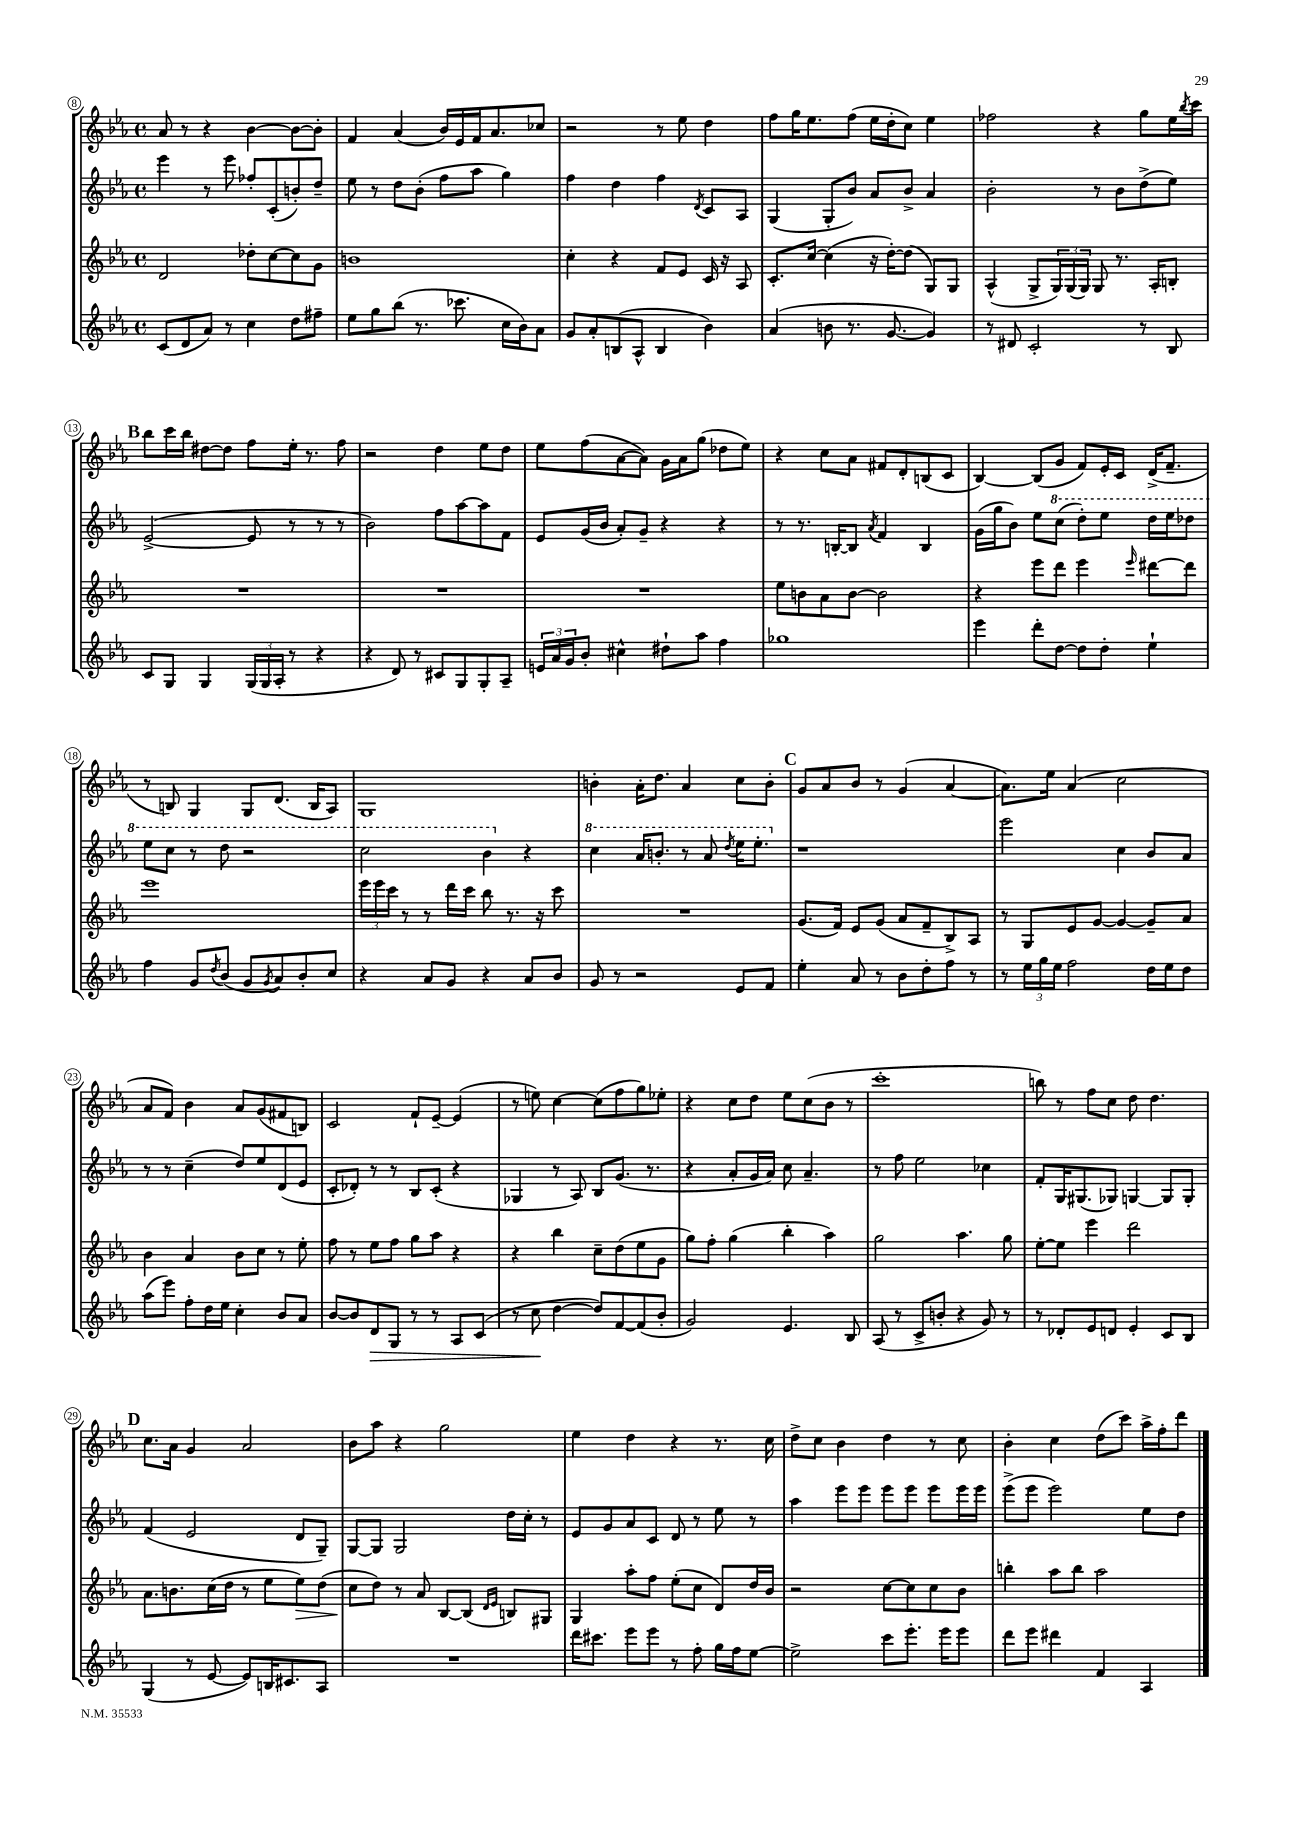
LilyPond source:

<<
\new StaffGroup <<
\new Staff = "s0" {
    \clef treble \key ees \major \defaultTimeSignature \time 4/4
    aes'8 r8 r4 bes'4~ bes'8~ bes'8-. |
    f'4 aes'4( bes'16) ees'16 f'16 aes'8. ces''8 |
    r2 r8 ees''8 d''4 |
    f''8 g''16 ees''8. f''8( ees''16 d''16-. c''8) ees''4 |
    fes''2 r4 g''8 ees''16 \acciaccatura { bes''8 } c'''16 |
    \mark \markup { \bold "B" } bes''8 c'''16 bes''16 dis''8~ dis''8 f''8 ees''16-. r8. f''8 |
    r2 d''4 ees''8 d''8 |
    ees''8 f''8( aes'8~ aes'8) g'16 aes'16 g''8( des''8 ees''8) |
    r4 c''8 aes'8 fis'8 d'8-. b8( c'8 |
    bes4~) bes8( g'8 f'8) ees'16-. c'16 d'16->( f'8.-- |
    r8 b8) g4 g8 d'8.( b16 aes8) |
    g1 |
    b'4-. aes'16-. d''8. aes'4 c''8 b'8-. |
    \mark \markup { \bold "C" } g'8 aes'8 bes'8 r8 g'4( aes'4~ |
    aes'8.) ees''16 aes'4( c''2 |
    aes'8 f'8) bes'4 aes'8 g'8( fis'8 b8) |
    c'2 f'8-! ees'8~-- ees'4( |
    r8 e''8) c''4~ c''8( f''8 g''8) ees''8-. |
    r4 c''8 d''8 ees''8 c''8( bes'8 r8 |
    c'''1-. |
    b''8) r8 f''8 c''8 d''8 d''4. |
    \mark \markup { \bold "D" } c''8. aes'16 g'4 aes'2 |
    bes'8 aes''8 r4 g''2 |
    ees''4 d''4 r4 r8. c''16 |
    d''8-> c''8 bes'4 d''4 r8 c''8 |
    bes'4-. c''4 d''8( c'''8) aes''16-> f''16-. d'''8 \bar "|." |
}
\new Staff = "s1" {
    \clef treble \key ees \major \defaultTimeSignature \time 4/4
    ees'''4 r8 ees'''8 fes''8-. c'8-.( b'8-.) d''8-- |
    ees''8 r8 d''8 bes'8-.( f''8 aes''8 g''4) |
    f''4 d''4 f''4 \acciaccatura { d'8 } c'8 aes8 |
    g4( g8-. bes'8) aes'8 bes'8-> aes'4 |
    bes'2-. r8 bes'8 d''8->( ees''8) |
    \mark \markup { \bold "B" } ees'2~->( ees'8 r8 r8 r8 |
    bes'2) f''8 aes''8~ aes''8 f'8 |
    ees'8 g'16( bes'16 aes'8-.) g'8-- r4 r4 |
    r8 r8. b16~-. b8 \acciaccatura { aes'8 } f'4 b4 |
    g'16( g''16 bes'8) ees''8 \ottava #1 c'''8( d'''8-.) ees'''8 d'''16 ees'''16 des'''8 |
    ees'''8 c'''8 r8 d'''8 r2 |
    c'''2 bes''4 \ottava #0 r4 |
    \ottava #1 c'''4 aes''16 b''8.-. r8 aes''8 \acciaccatura { d'''8 } ees'''16 ees'''8.-. \ottava #0 |
    \mark \markup { \bold "C" } r1 |
    ees'''2 c''4 bes'8 aes'8 |
    r8 r8 c''4--( d''8) ees''8 d'8( ees'8 |
    c'8-. des'8-.) r8 r8 bes8 c'8-.( r4 |
    ges4 r8 aes8) bes8 g'8.( r8. |
    r4 aes'8-. g'16 aes'16) c''8 aes'4.-- |
    r8 f''8 ees''2 ces''4 |
    f'8-. g16 gis8.( ges8) g4~ g8 g8-. |
    \mark \markup { \bold "D" } f'4( ees'2 d'8 g8--) |
    g8~ g8 g2 d''16 c''16-. r8 |
    ees'8 g'8 aes'8 c'8 d'8 r8 ees''8 r8 |
    aes''4 ees'''8 ees'''8 ees'''8 ees'''8 ees'''8 ees'''16 ees'''16 |
    ees'''8->( ees'''8 ees'''2) ees''8 d''8 \bar "|." |
}
\new Staff = "s2" {
    \clef treble \key ees \major \defaultTimeSignature \time 4/4
    d'2 des''8-. c''8~ c''8 g'8 |
    b'1 |
    c''4-. r4 f'8 ees'8 c'16 r16 aes8 |
    c'8.-. c''16~ c''4( r16 d''16~-.) d''8( g8) g8 |
    aes4-^( g8-> \tuplet 3/2 { g16) g16( g16) } g8 r8. aes16-. b8-. |
    \mark \markup { \bold "B" } R1 |
    R1 |
    R1 |
    ees''8 b'8 aes'8 b'8~ b'2 |
    r4 ees'''8 d'''8 ees'''4 \grace { ees'''16 } dis'''8~ dis'''8 |
    ees'''1 |
    \tuplet 3/2 { ees'''16 ees'''16 c'''16 } r8 r8 d'''16 c'''16 bes''8 r8. r16 c'''8 |
    R1 |
    \mark \markup { \bold "C" } g'8.( f'16) ees'8 g'8( aes'8 f'8-- bes8->) aes8 |
    r8 g8 ees'8 g'8~ g'4~ g'8-- aes'8 |
    bes'4 aes'4 bes'8 c''8 r8 ees''8-. |
    f''8 r8 ees''8 f''8 g''8 aes''8 r4 |
    r4 bes''4 c''8-- d''8( ees''8 g'8 |
    g''8) f''8-. g''4( bes''4-. aes''4) |
    g''2 aes''4. g''8 |
    ees''8~-. ees''8 ees'''4 d'''2 |
    \mark \markup { \bold "D" } aes'8. b'8. c''16( d''16 r8 ees''8 ees''8\>) d''8( |
    c''8\! d''8) r8 aes'8 bes8~ bes8( \grace { d'16 ees'16 } b8) gis8 |
    g4 aes''8-. f''8 ees''8-.( c''8 d'8) d''16 bes'16 |
    r2 c''8~ c''8 c''8 bes'8 |
    b''4-. aes''8 b''8 aes''2 \bar "|." |
}
\new Staff = "s3" {
    \clef treble \key ees \major \defaultTimeSignature \time 4/4
    c'8( d'8 aes'8) r8 c''4 d''8 fis''8-- |
    ees''8 g''8 bes''8( r8. ces'''8. c''16 bes'16) aes'8 |
    g'8 aes'8-. b8( aes8-^ b4 bes'4) |
    aes'4( b'8 r8. g'8.~ g'4) |
    r8 dis'8 c'2-. r8 bes8 |
    \mark \markup { \bold "B" } c'8 g8 g4 \tuplet 3/2 { g16( g16 aes16-. } r8 r4 |
    r4 d'8) r8 cis'8 g8 g8-. aes8-- |
    \tuplet 3/2 { e'16 aes'16 g'16 } bes'8-. cis''4-^ dis''8-! aes''8 f''4 |
    ges''1 |
    ees'''4 d'''8-. d''8~ d''8 d''8-. ees''4-! |
    f''4 g'8 \acciaccatura { d''8 } bes'8( g'8 \acciaccatura { g'8 } aes'8) bes'8-. c''8 |
    r4 aes'8 g'8 r4 aes'8 bes'8 |
    g'8 r8 r2 ees'8 f'8 |
    \mark \markup { \bold "C" } ees''4-. aes'8 r8 bes'8 d''8-. f''8 r8 |
    r8 \tuplet 3/2 { ees''16 g''16 ees''16 } f''2 d''16 ees''16 d''8 |
    aes''8( ees'''8) f''8-. d''16 ees''16 c''4-. bes'8 aes'8 |
    bes'8~ bes'8 d'8\> g8 r8 r8 aes8 c'8( |
    r8 c''8\! d''4~ d''8) f'8~ f'8( bes'8-. |
    g'2) ees'4. bes8 |
    aes8( r8 c'8-> b'8-. r4 g'8) r8 |
    r8 des'8-. ees'8 d'8 ees'4-. c'8 bes8 |
    \mark \markup { \bold "D" } g4( r8 ees'8~ ees'8) b16 cis'8. aes8 |
    R1 |
    d'''16 cis'''8. ees'''8 ees'''8 r8 f''8-. g''16 f''16 ees''8~ |
    ees''2-> c'''8 ees'''8.-. ees'''16 ees'''8 |
    d'''8 ees'''8 dis'''4 f'4 aes4 \bar "|." |
}
>>
>>
\layout { \context { \Score currentBarNumber = #8 \override BarNumber.stencil = #(make-stencil-circler 0.1 0.3 ly:text-interface::print) } }
